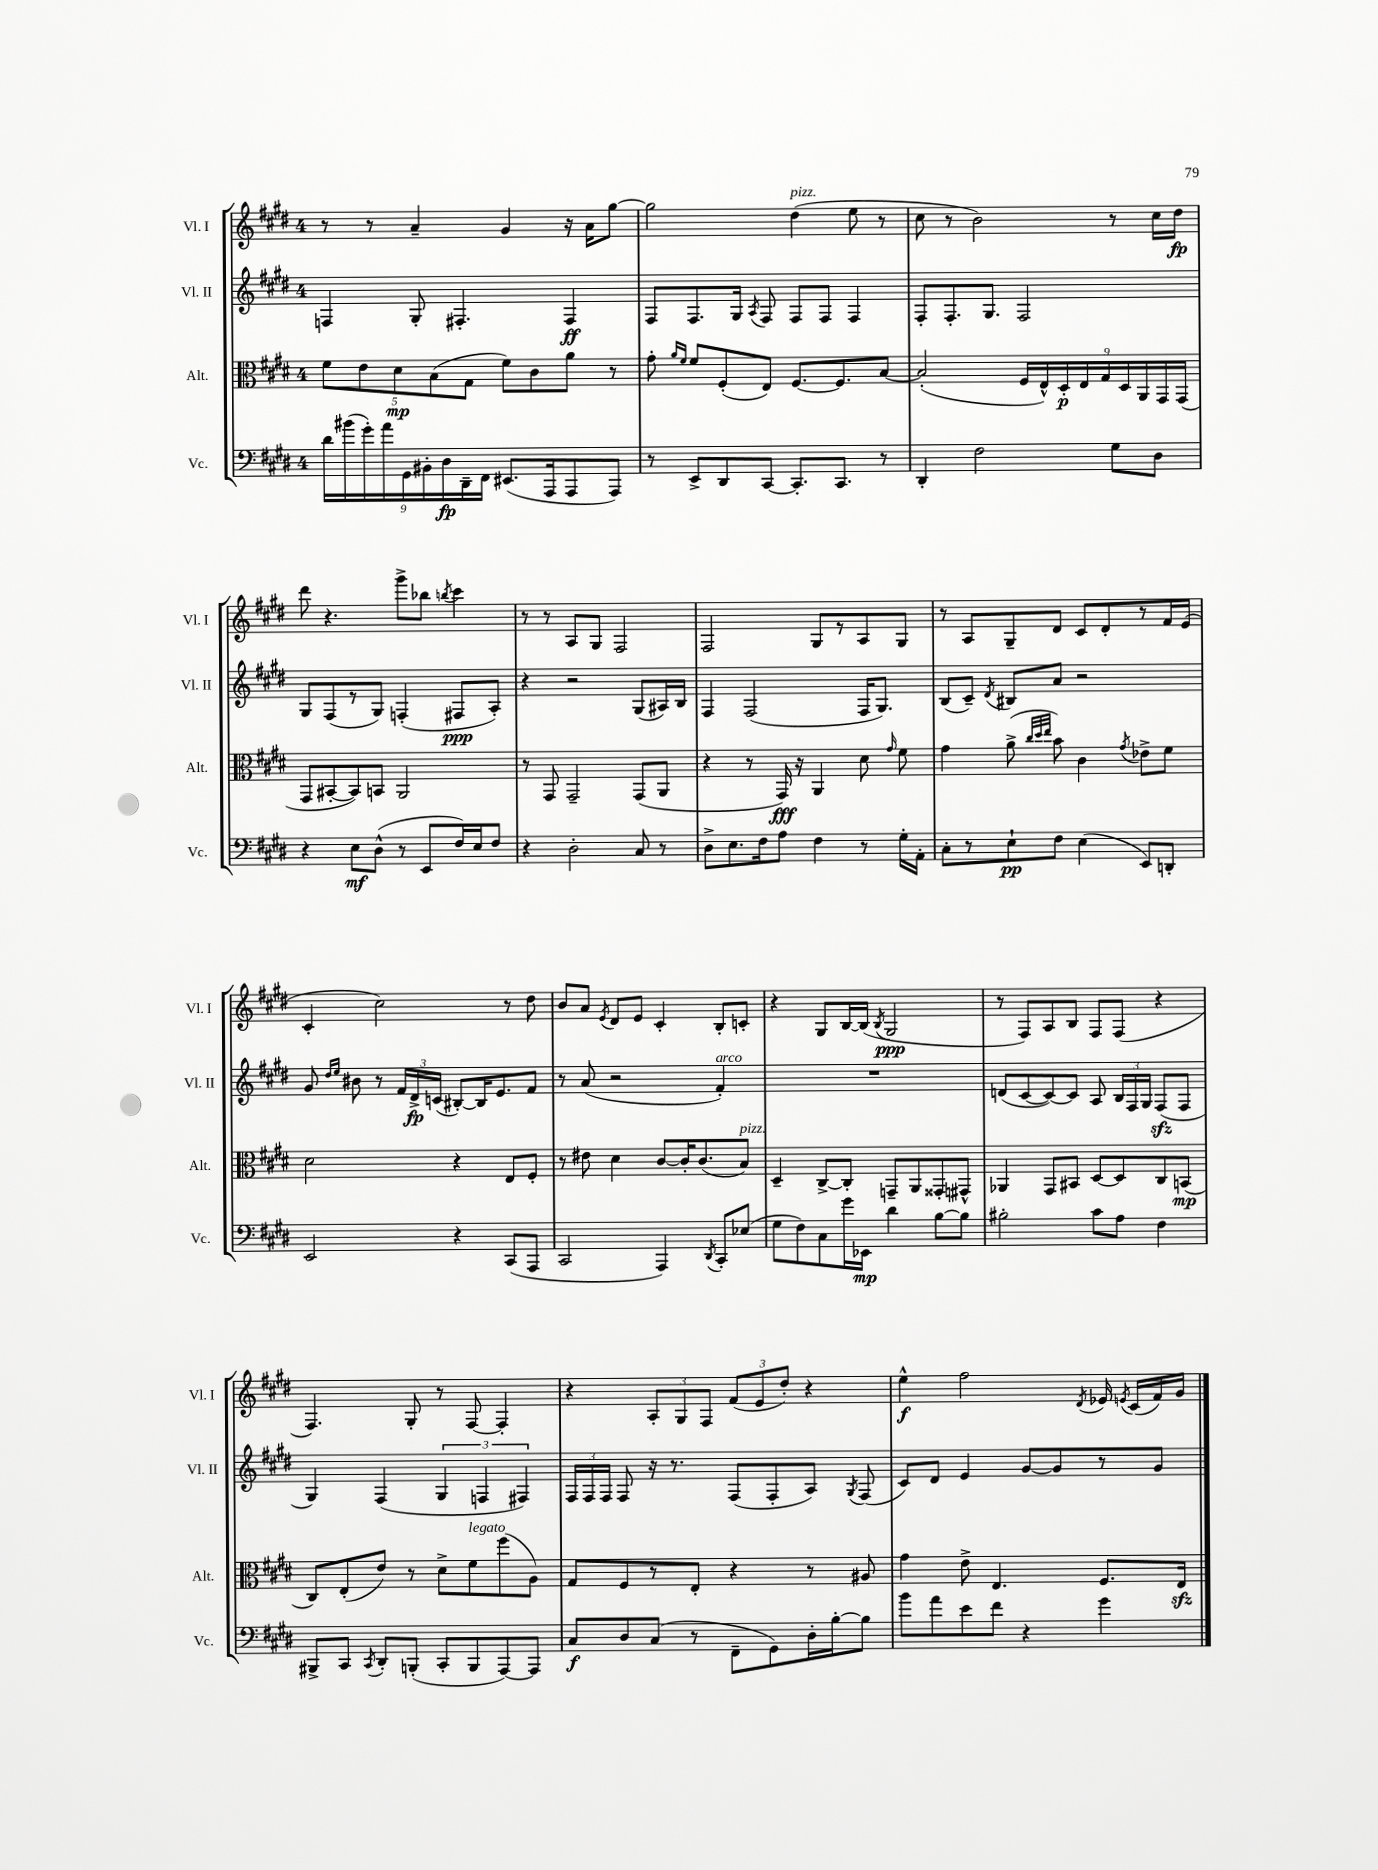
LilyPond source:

<<
\new StaffGroup <<
\new Staff = "s0" \with { instrumentName = "Vl. I" shortInstrumentName = "Vl. I" } {
    \clef treble \key e \major \once \override Staff.TimeSignature.style = #'single-digit \time 4/4
    \autoBeamOff r8 r8 a'4-- gis'4 r16 a'16[ gis''8]~ |
    gis''2 dis''4^\markup { \italic "pizz." }( e''8 r8 |
    cis''8 r8 b'2) r8 cis''16[ dis''16]\fp |
    dis'''8 r4. gis'''8[-> bes''8] \acciaccatura { b''8 } cis'''4 |
    r8 r8 a8[ gis8] fis2 |
    fis2 gis8[ r8 a8 gis8] |
    r8 a8[ gis8-- dis'8] cis'8[ dis'8-. r8 fis'16 e'16]( |
    cis'4-. cis''2) r8 dis''8 |
    b'8[ a'8] \acciaccatura { e'8 } dis'8[ e'8] cis'4-. b8[-. c'8]-. |
    r4 gis8[ b16~ b16]( \acciaccatura { b8 } gis2\ppp |
    r8 fis8[) a8 b8] fis8[ fis8]( r4 |
    fis4.) gis8-. r8 fis8~ fis4-. |
    r4 \tuplet 3/2 { a8[-. gis8 fis8] } \tuplet 3/2 { fis'8[( e'8 dis''8]-.) } r4 |
    e''4-^\f fis''2 \acciaccatura { dis'8 } ees'16 \acciaccatura { e'8 } cis'16[( fis'16) gis'16] \bar "|." |
}
\new Staff = "s1" \with { instrumentName = "Vl. II" shortInstrumentName = "Vl. II" } {
    \clef treble \key e \major \once \override Staff.TimeSignature.style = #'single-digit \time 4/4
    \autoBeamOff f4 gis8-. fis4.-. fis4\ff |
    fis8[ fis8. gis16] \acciaccatura { a8 } fis8 fis8[ fis8] fis4 |
    fis8[-. fis8.-. gis8.] fis2 |
    gis8[ fis8( r8 gis8]) f4-.( fis8[\ppp a8]-.) |
    r4 r2 gis8[( ais16) b16] |
    fis4 fis2( fis16[ gis8.]) |
    b8[( cis'8]--) \acciaccatura { dis'8 } bis8[ a'8] r2 |
    gis'8 \grace { dis''16[ e''16] } bis'8 r8 \tuplet 3/2 { fis'16[ dis'16->\fp c'16]( } bis8[~-.) bis16 e'8. fis'8] |
    r8 a'8( r2 fis'4-.^\markup { \italic "arco" }) |
    R1 |
    d'8[( cis'8~ cis'8~) cis'8] a8 \tuplet 3/2 { b16[ fis16 gis16] } fis8[\sfz( fis8] |
    gis4) fis4( \tuplet 3/2 { gis4 f4 fis4) } |
    \tuplet 3/2 { fis16[ fis16 fis16] } fis8 r16 r8. fis8[( fis8-. a8]) \acciaccatura { gis8 } fis8( |
    cis'8[) dis'8] e'4 gis'8[~ gis'8 r8 gis'8] \bar "|." |
}
\new Staff = "s2" \with { instrumentName = "Alt." shortInstrumentName = "Alt." } {
    \clef alto \key e \major \once \override Staff.TimeSignature.style = #'single-digit \time 4/4
    \autoBeamOff \tuplet 5/4 { fis'8[ e'8 dis'8\mp b8( gis8] } fis'8[) cis'8 a'8] r8 |
    gis'8-. \grace { a'16[ fis'16] } fis'8[ fis8-.( e8]) fis8.[~ fis8. b8]~ |
    b2-.( \tuplet 9/8 { fis16[ e16-^) dis16-.\p e16 gis16 dis16 a,16 gis,16 gis,16]( } |
    gis,8[ bis,8~-. bis,8) b,8] a,2 |
    r8 gis,8 gis,2-- gis,8[( a,8] |
    r4 r8 gis,16\fff) r16 a,4 dis'8 \grace { gis'16 } fis'8 |
    gis'4 a'8->( \grace { cis''32[ dis''32 e''32] } b'8) cis'4 \acciaccatura { gis'8 } ees'8[-> fis'8] |
    dis'2 r4 e8[ fis8]-. |
    r8 eis'8 dis'4 cis'8[~ cis'16-. cis'8.( b8]^\markup { \italic "pizz." }) |
    dis4-- cis8[~-> cis8]-. g,8[-- a,8 gisis,8-. gis,8]-^ |
    aes,4 gis,8[ bis,8] dis8[~ dis8 cis8 b,8]\mp( |
    cis8[) e8-.( e'8]) r8 dis'8[-> fis'8^\markup { \italic "legato" } fis''8( a8]) |
    gis8[ fis8 r8 e8]-. r4 r8 ais8 |
    gis'4 e'8-> e4. fis8.[ e16]\sfz \bar "|." |
}
\new Staff = "s3" \with { instrumentName = "Vc." shortInstrumentName = "Vc." } {
    \clef bass \key e \major \once \override Staff.TimeSignature.style = #'single-digit \time 4/4
    \autoBeamOff \tuplet 9/8 { dis'16[ bis'16( gis'16-.) a'16 gis,16 bis,16-. dis16\fp dis,16-- fis,16] } eis,8.[( a,,16 a,,8 a,,8]) |
    r8 e,8[-> dis,8 cis,8]~ cis,8.[-. cis,8.] r8 |
    dis,4-. fis2 gis8[ dis8] |
    r4 e8[\mf dis8]-^( r8 e,8[ fis16) e16 fis8] |
    r4 dis2-. cis8 r8 |
    dis8[-> e8. fis16 a8] fis4 r8 gis16[-. a,16]-. |
    cis8[-. r8 e8-!\pp fis8] e4( e,8[) d,8]-. |
    e,2 r4 cis,8[( a,,8] |
    cis,2 a,,4) \acciaccatura { dis,8 } cis,8[-. ees8]( |
    gis8[ fis8) cis8 gis'16 ees,16]\mp dis'4 b8[~ b8] |
    bis2-. cis'8[ a8] fis4 |
    bis,,8[-> cis,8] \acciaccatura { cis,8 } dis,8[-. b,,8]-.( cis,8[-. b,,8 a,,8~) a,,8] |
    cis8[\f dis8 cis8]( r8 fis,8[-- gis,8) dis16-. b16~-. b8] |
    b'8[ a'8 e'8 fis'8] r4 gis'4 \bar "|." |
}
>>
>>
\layout { \context { \Score \remove "Bar_number_engraver" } }
